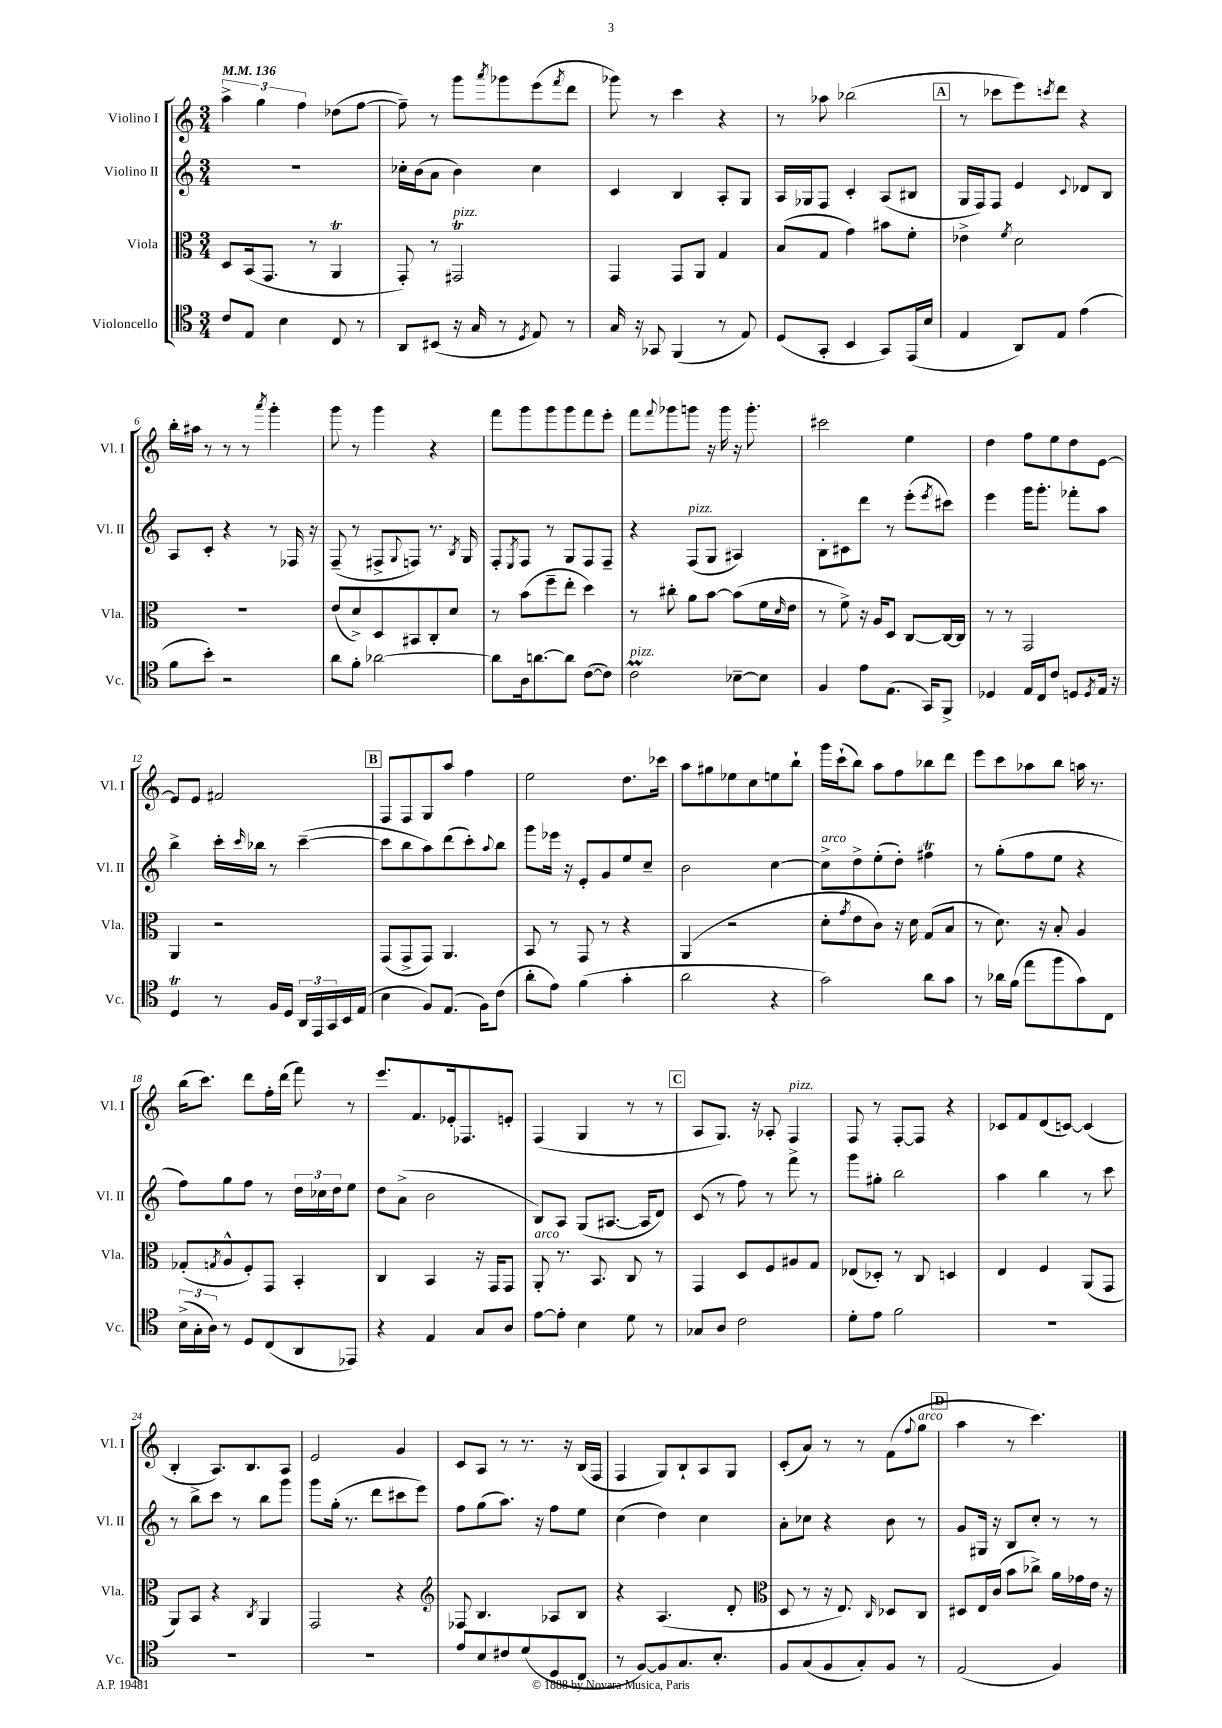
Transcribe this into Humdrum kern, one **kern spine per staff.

**kern	**kern	**kern	**kern
*staff4	*staff3	*staff2	*staff1
*clefC4	*clefC3	*clefG2	*clefG2
*k[]	*k[]	*k[]	*k[]
*M3/4	*M3/4	*M3/4	*M3/4
*MM136	*MM136	*MM136	*MM136
8c	8D	2.r	6aa^
8E	(16BB	.	.
.	.	.	6gg
.	8.GG	.	.
4B	.	.	.
.	.	.	6ff
.	8r	.	.
8C	4AA	.	(8dd-
8r	.	.	[8ff
=	=	=	=
8AA	8GG')	16cc-'	8ff~])
.	.	(16b	.
(8BB#	8r	8a	8r
16r	2GG#	4b)	8ggg
16G	.	.	.
.	.	.	8qaaa
8r	.	.	8ggg-
8qD	.	.	.
8E)	.	4cc-	(8eee
.	.	.	8qfff
8r	.	.	8ddd
=	=	=	=
16G	4GG	4c	8ggg-)
16r	.	.	.
8GG-	.	.	8r
(4FF	8GG	4B	4ccc
.	8AA	.	.
8r	4G	8A'	4r
8E)	.	8G	.
=	=	=	=
(8D	(8B	16A	8r
.	.	16G-	.
8GG'	8G	8F	8aa-
4BB	4g)	4c'	(2bb-
8GG)	8b#	(8A	.
(16EE	8f'	8B#	.
16B	.	.	.
=	=	=	=
4E	4e-^	16G	8r
.	.	16F)	.
.	.	8F	8ccc-
.	8qf	.	.
8AA)	2d	4e	8eee)
.	.	.	8qccc
8E	.	.	8ddd
.	.	8qqc	.
(4e	.	8d-	4r
.	.	8B	.
=	=	=	=
8f	2.r	8A	16bb'
.	.	.	16aa#
8b')	.	8c'	8r
2r	.	4r	8r
.	.	.	8r
.	.	.	8qaaa
.	.	8r	4ggg'
.	.	16F-	.
.	.	16r	.
=	=	=	=
8a	(8e	(8F~	8ggg
8f'	8d^)	8r	8r
[2a-	8D	8F#^	4ggg
.	.	8qqG	.
.	8BB#	8F)	.
.	8C'	8.r	4r
.	8d	.	.
.	.	8qB	.
.	.	16G	.
=	=	=	=
8a-]	8r	8F'	8fff
.	.	8qE	.
16A	(8b	8F	8ggg
[8.a	.	.	.
.	8ff~	8r	8ggg
8a]	8ee'	8G	8ggg
([8c	4dd)	8F	8fff
8c])	.	8F~	8eee'
=	=	=	=
2c	8r	4r	8fff
.	.	.	8qqfff
.	8cc#'	.	8ggg-
.	8a	(8F	8ggg
.	[8b	8G	16r
.	.	.	16ggg
[8B-~	(8b]	4A#)	16r
.	.	.	8.ggg'
8B-]	16f	.	.
.	16qqd	.	.
.	16e	.	.
=	=	=	=
4F	8r	8B'	2ccc#
.	8f^)	8c#	.
8e	16r	8ddd	.
.	16A	.	.
(8.E	8D	8r	.
.	[8C	(8eee'	4ee
16GG)	.	.	.
.	.	8qeee	.
8FF^	16C_	8ccc#)	.
.	16C]	.	.
=	=	=	=
4D-	8r	4eee	4dd
.	8r	.	.
16E	2GG	16ggg	8ff
16C	.	8.ggg'	.
8c	.	.	8ee
8D	.	8fff-'	8dd
8qD	.	.	.
16E	.	8aa	[8e
16r	.	.	.
=	=	=	=
4D	4AA	4bb^	8e]
.	.	.	8e
8r	2r	16ccc'	2f#
.	.	16qqccc	.
.	.	16bb-	.
16F	.	8r	.
16D	.	.	.
24AA	.	([4ccc~	.
24EE	.	.	.
24GG	.	.	.
16BB	.	.	.
(16E	.	.	.
=	=	=	=
4B	(8GG	8ccc]	8F
.	8GG^	8bb	8F
8F)	8GG)	8aa)	8G
(8.E	4.AA	(8ddd	8aa
.	.	8ccc')	4ff
16F)	.	.	.
.	.	8qqaa	.
(8c	.	8bb	.
=	=	=	=
8a'	8BB	8ggg	2ee
8e)	8r	16eee-	.
.	.	16r	.
(4f	8GG	8e'	.
.	8r	8g	.
4g'	4r	8ee	8.dd
.	.	8cc~	.
.	.	.	16ccc-
=	=	=	=
2a	(4AA	2b	8aa
.	.	.	8gg#
.	2r	.	8ee-
.	.	.	8cc
4r	.	[4cc	8ee
.	.	.	8bb`
=	=	=	=
2g)	8d'	8cc^]	16ggg
.	.	.	(16ccc`
.	8qg	.	.
.	8e	8dd^	8bb)
.	8c)	(8ee'	8aa
.	16r	8dd')	8ff
.	16d	.	.
8a	(8G	4ff#	8bb-
8g	8B	.	8ddd
=	=	=	=
8r	8r	8r	8eee
16a-	8.d)	(8gg'	8ccc
(16f	.	.	.
8ee	.	8ff	8aa-
.	16r	.	.
8ff	8B'	8ee	8bb
8g)	4A	4r	16aa
.	.	.	8.r
8C	.	.	.
=	=	=	=
(24B^	(8G-'	8ff)	(16bb
24G'	.	.	.
.	.	.	8.ccc)
24A)	.	.	.
.	8qG	.	.
8r	8A^^	8gg	.
8D	8F')	8ff	8ddd
(8C	8GG	8r	16ff'
.	.	.	(16ddd
8AA	4BB'	24dd	8fff)
.	.	24cc-	.
.	.	24dd	.
8EE-)	.	8ee	8r
=	=	=	=
4r	4C	8dd	8.eee
.	.	(8a^	.
.	.	.	8.f
4E	4BB	2b	.
.	.	.	16e-'
.	.	.	8.F-
8G	16r	.	.
.	16GG	.	.
8A	8GG	.	8e'
=	=	=	=
[8e	8AA'	8B)	(4F
8e']	8.r	8A	.
4B	.	(8G	4G
.	8.BB	.	.
.	.	[8.A#	.
8d	8C	.	8r
.	.	16A#]	.
8r	8r	8d)	8r
=	=	=	=
8G-	4GG	(8c	8A
8A	.	8r	8.G)
2c	8D	8ff)	.
.	.	.	16r
.	8F	8r	8A-'
.	8A#	8fff^	4F
.	8G	8r	.
=	=	=	=
8d'	(8E-	8ggg	8F
8e	8D-')	8gg#'	8r
2f	8r	2bb	[8F'
.	8C	.	8F]
.	4D	.	4r
=	=	=	=
2.r	4E	4aa	8c-
.	.	.	8f
.	4F	4bb	(8d
.	.	.	[8c)
.	(8AA	8r	(4c]
.	8GG	8ccc	.
=	=	=	=
2.r	8AA)	8r	4B'
.	8BB	8bb^	.
.	4r	8ccc	8.A)
.	.	8r	.
.	.	.	8.B
.	8qC	.	.
.	4AA	8bb	.
.	.	8ggg	8A
=	=	=	=
2.r	2GG	8ggg	2e
.	.	(16gg'	.
.	.	8.r	.
.	.	8ddd	.
.	4r	8ccc#	4g
.	.	8eee)	.
=	=	=	=
*	*clefG2	*	*
8e	8F-	8ff	8c
8B	4.B	(8gg	8A
8c#	.	8.aa)	8r
(8d	.	.	8.r
.	.	16r	.
8D	8A-	8ff	.
.	.	.	16r
8C	8B	8ee	(16B
.	.	.	16F
=	=	=	=
8r	4r	(4cc	4F
[8F)	.	.	.
8F]	(4.A	4dd)	8G)
8.G	.	.	8B`
.	.	4cc	8A
8.B'	.	.	.
.	8d'	.	8G
=	=	=	=
*	*clefC3	*	*
8F	8D	8a'	(8c'
(8G	8r	8cc-	8a)
8F	16r	4r	8r
.	8.E)	.	.
8G')	.	.	8r
.	16qqC	.	.
8F	8D-	8b	(8f
.	.	.	8qqff
8r	8C	8r	8gg
=	=	=	=
(2E	8D#	8g	4aa
.	16E	16G#	.
.	(16c	16r	.
.	8b	8B	8r
.	8cc-^)	8cc'	4.ccc)
4F)	16a	8r	.
.	16g-	.	.
.	16e	8r	.
.	16r	.	.
==	==	==	==
*-	*-	*-	*-
